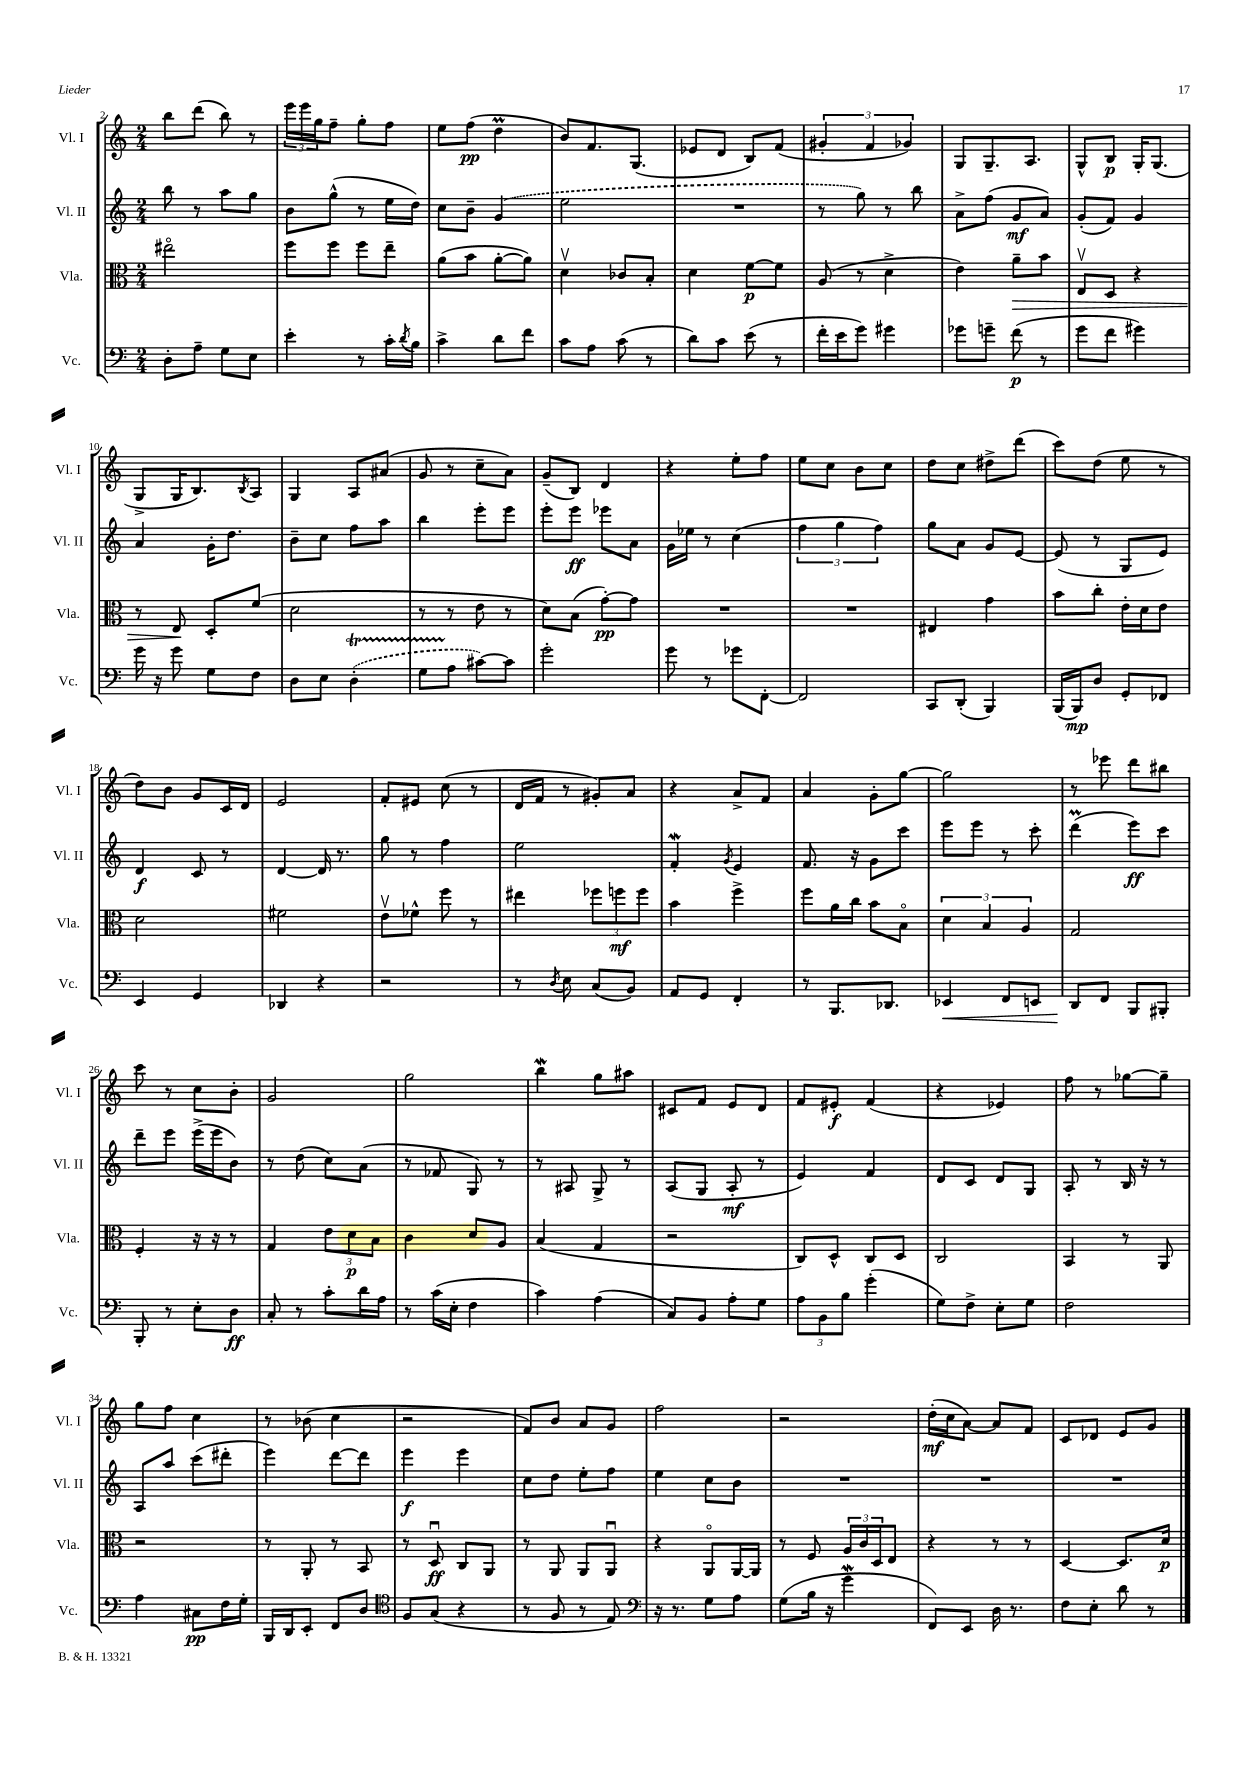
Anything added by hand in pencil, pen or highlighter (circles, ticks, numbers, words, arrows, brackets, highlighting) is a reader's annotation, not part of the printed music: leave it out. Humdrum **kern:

**kern	**dynam	**kern	**dynam	**kern	**dynam	**kern	**dynam
*part4	*part4	*part3	*part3	*part2	*part2	*part1	*part1
*staff4	*staff4	*staff3	*staff3	*staff2	*staff2	*staff1	*staff1
*I"Vc.	*	*I"Vla.	*	*I"Vl. II	*	*I"Vl. I	*
*I'Vc.	*	*I'Vla.	*	*I'Vl. II	*	*I'Vl. I	*
*clefF4	*	*clefC3	*	*clefG2	*	*clefG2	*
*k[]	*	*k[]	*	*k[]	*	*k[]	*
*M2/4	*	*M2/4	*	*M2/4	*	*M2/4	*
=2	=2	=2	=2	=2	=2	=2	=2
8D'\L	.	2ee#X\	.	8bb\	.	8bb\L	.
8A~\J	.	.	.	8r	.	(8ddd\J	.
8G\L	.	.	.	8aa\L	.	8bb\)	.
8E\J	.	.	.	8gg\J	.	8r	.
=3	=3	=3	=3	=3	=3	=3	=3
4e'\	.	8ff\L	.	8b\L	.	24eee\LL	.
.	.	.	.	.	.	24eee\	.
.	.	.	.	.	.	24gg\J	.
.	.	8ff\J	.	(8gg^^\J	.	8ff~\J	.
8r	.	8ff\L	.	8r	.	8gg'\L	.
16c'\LL	.	8ee~\J	.	16ee\LL	.	8ff\J	.
8qd/	.	.	.	.	.	.	.
16B\JJ	.	.	.	16dd\JJ)	.	.	.
=4	=4	=4	=4	=4	=4	=4	=4
4c^\	.	(8a\L	.	8cc\L	.	8ee\L	.
.	.	8b\J	.	8b~\J	.	(8ff\J	pp
8d\L	.	[8a'\L	.	(4g/	.	4ddM\	.
8f\J	.	8a\J])	.	.	.	.	.
=5	=5	=5	=5	=5	=5	=5	=5
8c\L	.	4dv\	.	2ee\	.	8b/L)	.
8A\J	.	.	.	.	.	8.f/	.
(8c\	.	8c-X/L	.	.	.	.	.
.	.	.	.	.	.	(8.G/J	.
8r	.	8B'/J	.	.	.	.	.
=6	=6	=6	=6	=6	=6	=6	=6
8d\L)	.	4d\	.	2r	.	8e-X/L	.
8c\J	.	.	.	.	.	8d/J	.
(8e\	.	[8f\L	p	.	.	8B/L)	.
8r	.	8f\J]	.	.	.	(8f/J	.
=7	=7	=7	=7	=7	=7	=7	=7
16f'\LL	.	(8A/	.	8r	.	6g#X'/	.
16e\J	.	.	.	.	.	.	.
8g\J)	.	8r	.	8gg\)	.	.	.
.	.	.	.	.	.	6f/	.
4g#X\	.	4d^\	.	8r	.	.	.
.	.	.	.	.	.	6g-X/)	.
.	.	.	.	8bb\	.	.	.
=8	=8	=8	=8	=8	=8	=8	=8
8g-X\L	.	4e\)	.	8a^\L	.	8G/L	.
8gn~\J	.	.	.	(8ff\J	.	8.G~/	.
!	!	!	!LO:HP:b	!	!	!	!
(8f\	p	8a~\L	>	8g/L	mf	.	.
.	.	.	.	.	.	8.A/J	.
8r	.	8b\J	.	8a/J)	.	.	.
=9	=9	=9	=9	=9	=9	=9	=9
8g\L	.	8Ev/L	.	(8g'/L	.	8G^^/L	.
8f\J	.	8D/J	.	8f/J)	.	8B/J	p
4g#X\)	.	4r	.	4g/	.	16G'/KL	.
.	.	.	.	.	.	(8.G/J	.
!!LO:LB:g=z
=10	=10	=10	=10	=10	=10	=10	=10
16g\	.	8r	.	4a/	.	8G^/L	.
16r	.	.	.	.	.	.	.
8g\	.	8E/	.	.	.	16G/K	.
.	.	.	.	.	.	8.B/)	.
8G\L	.	8D'/L	]	16g'\KL	.	.	.
.	.	.	.	8.dd\J	.	.	.
.	.	.	.	.	.	8qB/	.
8F\J	.	(8f/J	.	.	.	8A/J	.
=11	=11	=11	=11	=11	=11	=11	=11
8D\L	.	2d\	.	8b~\L	.	4G/	.
8E\J	.	.	.	8cc\J	.	.	.
(4DT'\	.	.	.	8ff\L	.	8A/L	.
.	.	.	.	8aa\J	.	(8a#X/J	.
=12	=12	=12	=12	=12	=12	=12	=12
8GTTT\L	.	8r	.	4bb\	.	8g/	.
8A\J	.	8r	.	.	.	8r	.
[8c#X\L)	.	8e\	.	8eee'\L	.	8cc~\L	.
8c#\J]	.	8r	.	8eee\J	.	8a\J)	.
=13	=13	=13	=13	=13	=13	=13	=13
2g'\	.	8d\L)	.	8eee'\L	.	(8g~/L	.
.	.	(8B\J	.	8eee\J	ff	8B/J)	.
.	.	[8g'\L)	pp	8eee-X\L	.	4d/	.
.	.	8g\J]	.	8a\J	.	.	.
=14	=14	=14	=14	=14	=14	=14	=14
8g\	.	2r	.	16g\LL	.	4r	.
.	.	.	.	16ee-X\JJ	.	.	.
8r	.	.	.	8r	.	.	.
8g-X\L	.	.	.	(4cc\	.	8ee'\L	.
[8FF'\J	.	.	.	.	.	8ff\J	.
=15	=15	=15	=15	=15	=15	=15	=15
2FF/]	.	2r	.	6ff\	.	8ee\L	.
.	.	.	.	.	.	8cc\J	.
.	.	.	.	6gg\	.	.	.
.	.	.	.	.	.	8b\L	.
.	.	.	.	6ff\)	.	.	.
.	.	.	.	.	.	8cc\J	.
=16	=16	=16	=16	=16	=16	=16	=16
8CC/L	.	4E#X/	.	8gg\L	.	8dd\L	.
(8DD'/J	.	.	.	8a\J	.	8cc\J	.
4BBB/)	.	4g\	.	8g/L	.	8dd#X^\L	.
.	.	.	.	[8e/J	.	(8ddd\J	.
=17	=17	=17	=17	=17	=17	=17	=17
(16BBB/LL	.	8b\L	.	(8e/]	.	8ccc\L)	.
16BBB/J)	mp	.	.	.	.	.	.
8D/J	.	8cc'\J	.	8r	.	(8dd\J	.
8GG'/L	.	16e'\LL	.	8G/L	.	8ee\	.
.	.	16d\J	.	.	.	.	.
8FF-X/J	.	8e\J	.	8e/J)	.	8r	.
!!LO:LB:g=z
=18	=18	=18	=18	=18	=18	=18	=18
4EE/	.	2d\	.	4d/	f	8dd\L)	.
.	.	.	.	.	.	8b\J	.
4GG/	.	.	.	8c/	.	8g/L	.
.	.	.	.	8r	.	16c/L	.
.	.	.	.	.	.	16d/JJ	.
=19	=19	=19	=19	=19	=19	=19	=19
4DD-X/	.	2f#X\	.	[4d/	.	2e/	.
4r	.	.	.	16d/]	.	.	.
.	.	.	.	8.r	.	.	.
=20	=20	=20	=20	=20	=20	=20	=20
2r	.	8ev\L	.	8gg\	.	8f'/L	.
.	.	8f-X^^\J	.	8r	.	8e#X/J	.
.	.	8ff\	.	4ff\	.	(8cc\	.
.	.	8r	.	.	.	8r	.
=21	=21	=21	=21	=21	=21	=21	=21
8r	.	4ee#X\	.	2ee\	.	16d/LL	.
.	.	.	.	.	.	16f/JJ	.
8qD/	.	.	.	.	.	.	.
8E\	.	.	.	.	.	8r	.
(8C/L	.	12ff-X\L	.	.	.	8g#X'/L)	.
.	.	12ffn\	mf	.	.	.	.
8BB/J)	.	.	.	.	.	8a/J	.
.	.	12ff\J	.	.	.	.	.
=22	=22	=22	=22	=22	=22	=22	=22
8AA/L	.	4b\	.	4fw'/	.	4r	.
8GG/J	.	.	.	.	.	.	.
.	.	.	.	8qg/	.	.	.
4FF'/	.	4ff^\	.	4e/	.	8a^/L	.
.	.	.	.	.	.	8f/J	.
=23	=23	=23	=23	=23	=23	=23	=23
8r	.	8ff\L	.	8.f/	.	4a/	.
8.BBB/L	.	16a\L	.	.	.	.	.
.	.	16cc\JJ	.	16r	.	.	.
.	.	8b\L	.	8g\L	.	8g'\L	.
8.DD-X/J	.	.	.	.	.	.	.
.	.	8B\J	.	8ccc\J	.	[8gg\J	.
=24	=24	=24	=24	=24	=24	=24	=24
!	!LO:HP:b	!	!	!	!	!	!
4EE-X/	<	6d\	.	8eee\L	.	2gg\]	.
.	.	.	.	8eee\J	.	.	.
.	.	6B/	.	.	.	.	.
8FF/L	.	.	.	8r	.	.	.
.	.	6A/	.	.	.	.	.
8EEn/J	.	.	.	8ccc'\	.	.	.
=25	=25	=25	=25	=25	=25	=25	=25
8DD/L	.	2G/	.	(4dddM\	.	8r	.
8FF/J	[	.	.	.	.	8eee-X\	.
8BBB/L	.	.	.	8eee\L)	ff	8ddd\L	.
8BBB#X'/J	.	.	.	8ccc\J	.	8bb#X\J	.
!!LO:LB:g=z
=26	=26	=26	=26	=26	=26	=26	=26
8BBB'/	.	4F'/	.	8ddd~\L	.	8ccc\	.
8r	.	.	.	8eee\J	.	8r	.
8E'\L	.	16r	.	(16eee^\LL	.	8cc\L	.
.	.	16r	.	16eee\J	.	.	.
8D\J	ff	8r	.	8b\J)	.	8b'\J	.
=27	=27	=27	=27	=27	=27	=27	=27
8C'/	.	4G/	.	8r	.	2g/	.
8r	.	.	.	(8dd\	.	.	.
8c'\L	.	12e\L	.	8cc\L)	.	.	.
.	.	12d\	p	.	.	.	.
16d\L	.	.	.	(8a\J	.	.	.
.	.	12B\J	.	.	.	.	.
16A\JJ	.	.	.	.	.	.	.
=28	=28	=28	=28	=28	=28	=28	=28
8r	.	4c\	.	8r	.	2gg\	.
(16c\LL	.	.	.	8f-X/	.	.	.
16E'\JJ	.	.	.	.	.	.	.
4F\	.	8d/L	.	8G/)	.	.	.
.	.	8A/J	.	8r	.	.	.
=29	=29	=29	=29	=29	=29	=29	=29
4c\)	.	(4B/	.	8r	.	4bbW\	.
.	.	.	.	8A#X/	.	.	.
(4A\	.	4G/	.	8G^/	.	8gg\L	.
.	.	.	.	8r	.	8aa#X\J	.
=30	=30	=30	=30	=30	=30	=30	=30
8C/L)	.	2r	.	(8A/L	.	8c#X/L	.
8BB/J	.	.	.	8G/J	.	8f/J	.
8A'\L	.	.	.	8A'/	mf	8e/L	.
8G\J	.	.	.	8r	.	8d/J	.
=31	=31	=31	=31	=31	=31	=31	=31
12A\L	.	8C/L)	.	4e/)	.	8f/L	.
12BB\	.	.	.	.	.	.	.
.	.	8D^^/J	.	.	.	8e#X'/J	f
12B\J	.	.	.	.	.	.	.
(4g'\	.	8C/L	.	4f/	.	(4f/	.
.	.	8D/J	.	.	.	.	.
=32	=32	=32	=32	=32	=32	=32	=32
8G\L)	.	2C/	.	8d/L	.	4r	.
8F^\J	.	.	.	8c/J	.	.	.
8E'\L	.	.	.	8d/L	.	4e-X/)	.
8G\J	.	.	.	8G/J	.	.	.
=33	=33	=33	=33	=33	=33	=33	=33
2F\	.	4BB/	.	8A'/	.	8ff\	.
.	.	.	.	8r	.	8r	.
.	.	8r	.	16B/	.	[8gg-X\L	.
.	.	.	.	16r	.	.	.
.	.	8AA/	.	8r	.	8gg-~\J]	.
!!LO:LB:g=z
=34	=34	=34	=34	=34	=34	=34	=34
4A\	.	2r	.	8A/L	.	8gg\L	.
.	.	.	.	8aa/J	.	8ff\J	.
8C#X\L	pp	.	.	(8ccc\L	.	4cc\	.
16F\L	.	.	.	8ddd#X'\J	.	.	.
16G'\JJ	.	.	.	.	.	.	.
=35	=35	=35	=35	=35	=35	=35	=35
16BBB/LL	.	8r	.	4eee\)	.	8r	.
16DD/J	.	.	.	.	.	.	.
8EE'/J	.	8AA'/	.	.	.	(8b-X\	.
8FF/L	.	8r	.	[8ddd\L	.	4cc\	.
8D/J	.	8BB/	.	8ddd\J]	.	.	.
=36	=36	=36	=36	=36	=36	=36	=36
*clefC4	*	*	*	*	*	*	*
8F/L	.	8r	.	4eee\	f	2r	.
(8G/J	.	8Du/	ff	.	.	.	.
4r	.	8C/L	.	4eee\	.	.	.
.	.	8AA/J	.	.	.	.	.
=37	=37	=37	=37	=37	=37	=37	=37
8r	.	8r	.	8cc\L	.	8f/L)	.
8F/	.	8AA/	.	8dd\J	.	8b/J	.
8r	.	8AA/L	.	8ee'\L	.	8a/L	.
8E/)	.	8AAu/J	.	8ff\J	.	8g/J	.
=38	=38	=38	=38	=38	=38	=38	=38
*clefF4	*	*	*	*	*	*	*
16r	.	4r	.	4ee\	.	2ff\	.
8.r	.	.	.	.	.	.	.
8G\L	.	8AA/L	.	8cc\L	.	.	.
8A\J	.	[16AA/L	.	8b\J	.	.	.
.	.	16AA/JJ]	.	.	.	.	.
=39	=39	=39	=39	=39	=39	=39	=39
(8G\L	.	8r	.	2r	.	2r	.
16B\Jk	.	8F/	.	.	.	.	.
16r	.	.	.	.	.	.	.
4gW\	.	24A/LL	.	.	.	.	.
.	.	24c/	.	.	.	.	.
.	.	24D/J	.	.	.	.	.
.	.	8E/J	.	.	.	.	.
=40	=40	=40	=40	=40	=40	=40	=40
8FF/L)	.	4r	.	2r	.	(16dd'\LL	mf
.	.	.	.	.	.	16cc\J	.
8EE/J	.	.	.	.	.	[8a\J)	.
16D\	.	8r	.	.	.	8a/L]	.
8.r	.	.	.	.	.	.	.
.	.	8r	.	.	.	8f/J	.
=41	=41	=41	=41	=41	=41	=41	=41
8F\L	.	[4D/	.	2r	.	8c/L	.
8E'\J	.	.	.	.	.	8d-X/J	.
8d\	.	8.D/L]	.	.	.	8e/L	.
8r	.	.	.	.	.	8g/J	.
.	.	16d/Jk	p	.	.	.	.
==	==	==	==	==	==	==	==
*-	*-	*-	*-	*-	*-	*-	*-
